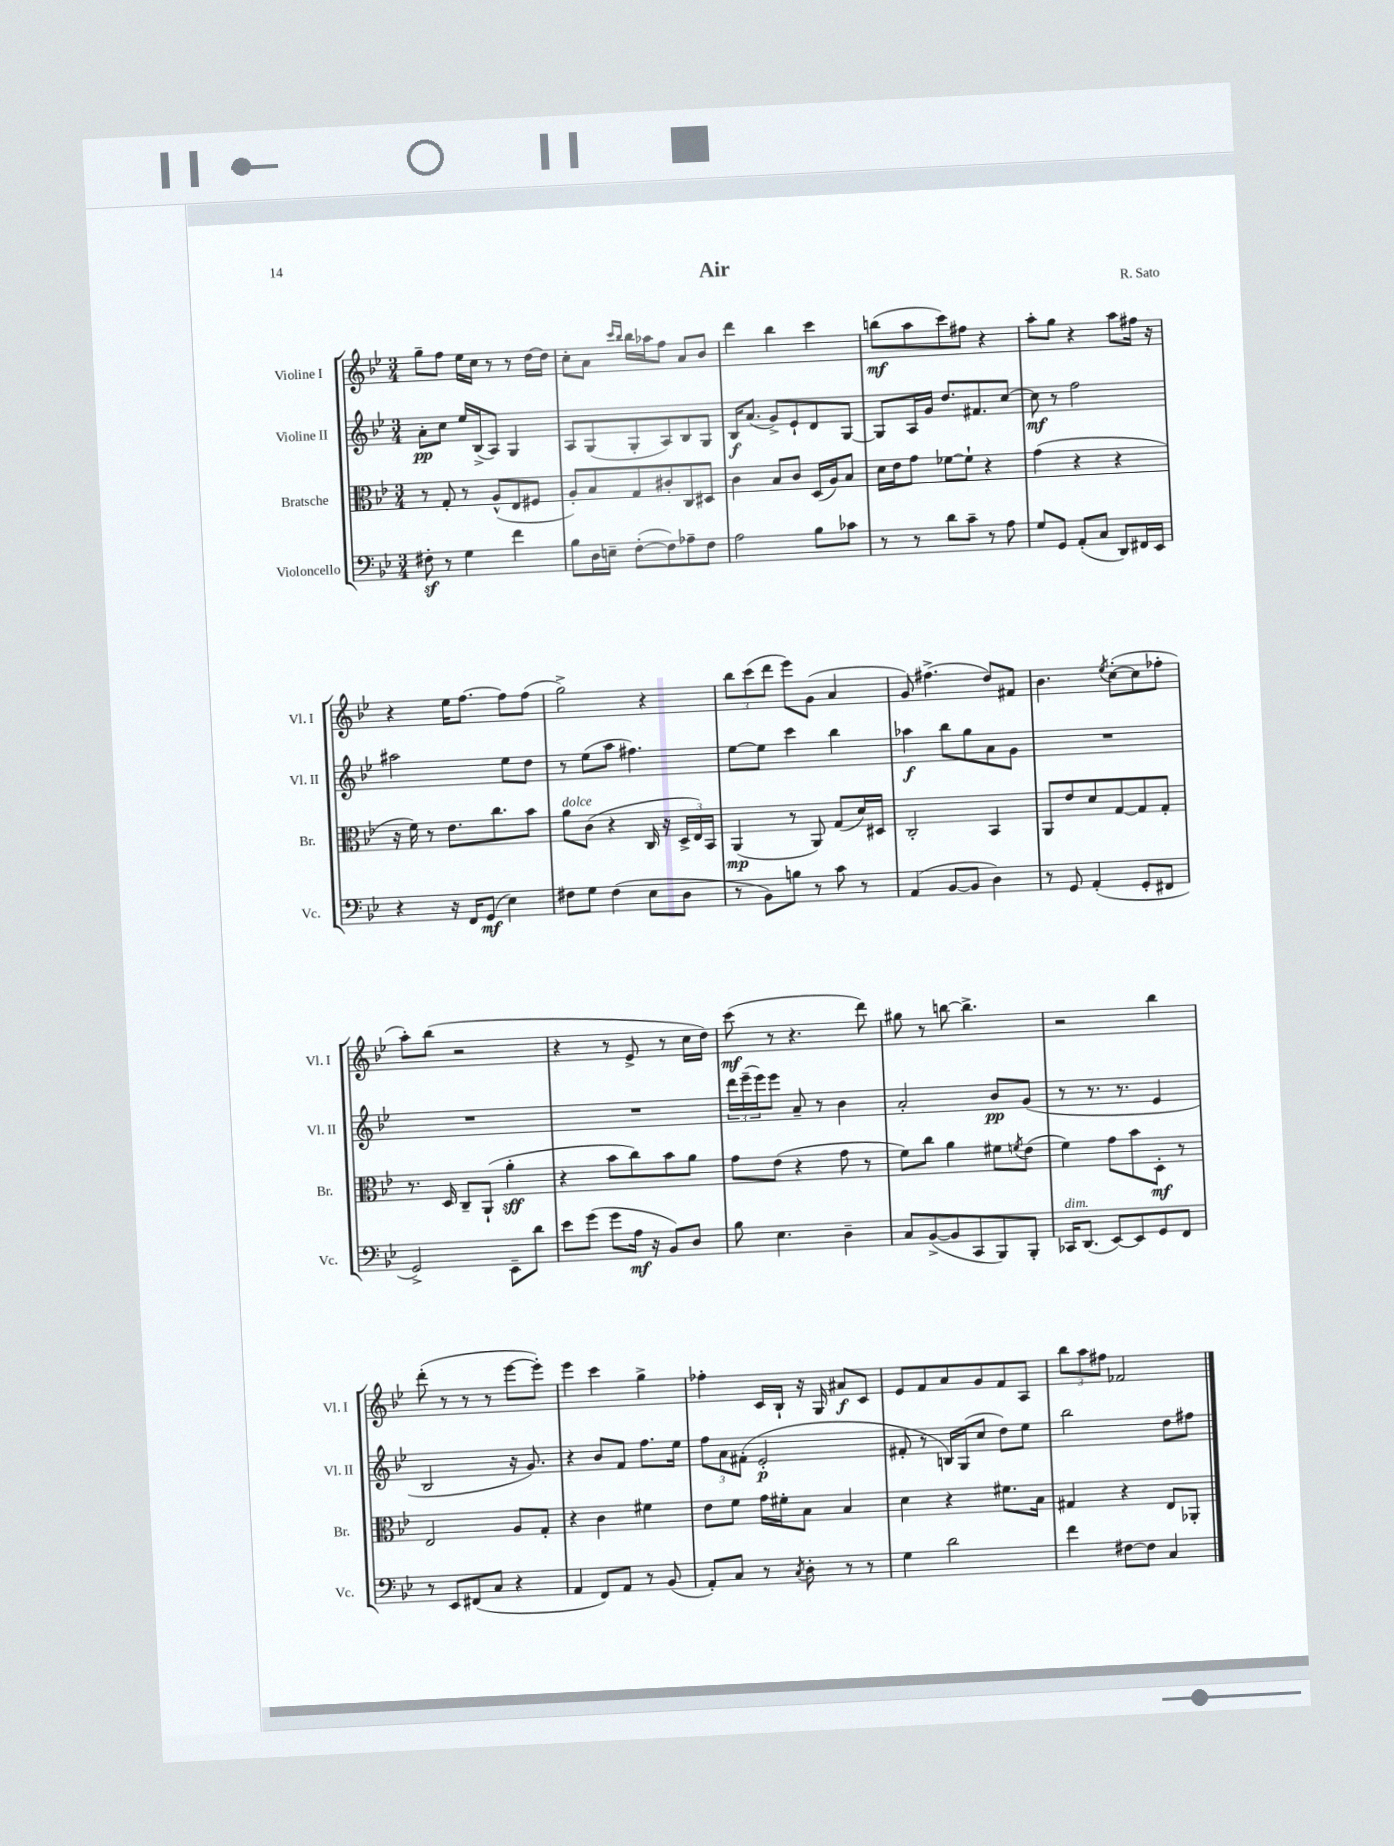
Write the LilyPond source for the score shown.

\header { title = "Air" composer = "R. Sato" }
<<
\new StaffGroup <<
\new Staff = "s0" \with { instrumentName = "Violine I" shortInstrumentName = "Vl. I" } {
    \clef treble \key bes \major \numericTimeSignature \time 3/4
    g''8-- f''8 ees''16 c''16 r8 r8 d''16~ d''16 |
    c''8-. a'8 \grace { c'''16 bes''16 } bes''16 aes''16 f''8 a'8 bes'8 |
    d'''4 bes''4 c'''4 |
    b''8\mf( a''8 c'''8) fis''8 r4 |
    a''8-. g''8 r4 a''8 fis''16 r16 |
    r4 ees''16 f''8.~ f''8 f''8( |
    g''2->) r4 |
    \tuplet 3/2 { bes''8 c'''8( d'''8 } ees'''8) g'8( a'4 |
    g'8) fis''4.->( d''8) fis'8 |
    bes'4. \acciaccatura { ees''8 } c''8~-.( c''8 fes''8-. |
    a''8-.) bes''8( r2 |
    r4 r8 ees'8-> r8 c''16 d''16) |
    c'''8\mf( r8 r4. d'''8) |
    gis''8 r8 b''8~ b''4.-> |
    r2 bes''4 |
    d'''8-.( r8 r8 r8 ees'''8~ ees'''8-.) |
    ees'''4 c'''4 g''4-> |
    fes''4-. c'16 bes16-! r16 g16 ais'8\f c'8 |
    ees'8 f'8 a'8 g'8 f'8 a8 |
    \tuplet 3/2 { bes''8 a''8 fis''8 } fes'2 \bar "|." |
}
\new Staff = "s1" \with { instrumentName = "Violine II" shortInstrumentName = "Vl. II" } {
    \clef treble \key bes \major \numericTimeSignature \time 3/4
    a'8-.\pp c''8 ees''16 bes16->( a8) g4 |
    a8 g8( g8-. a8) bes8 g8 |
    bes16\f a'8.( g'8->) ees'8-! d'8 g8~ |
    g8 a16 g'16 d''8. fis'8. c''8~ |
    c''8\mf r8 f''2 |
    ais''2 ees''8 d''8 |
    r8 ees''8( a''8 fis''4.) |
    ees''8~ ees''8 c'''4 bes''4 |
    aes''4\f bes''8 g''8 a'8 g'8 |
    R2. |
    R2. |
    R2. |
    \tuplet 3/2 { d'''16 ees'''16--( ees'''16) } ees'''8 a'8-- r8 bes'4 |
    a'2-. bes'8\pp g'8( |
    r8 r8. r8. ees'4 |
    bes2 r16 g'8.) |
    r4 bes'8 f'8 f''8. ees''16 |
    \tuplet 3/2 { f''8 a'8 fis'8-.( } ees'2-.\p |
    fis'8-. r8 b16) g16( c''8 d''8) ees''8 |
    bes''2 d''8 fis''8 \bar "|." |
}
\new Staff = "s2" \with { instrumentName = "Bratsche" shortInstrumentName = "Br." } {
    \clef alto \key bes \major \numericTimeSignature \time 3/4
    r8 g8-. r8 a8-^( ees8 fis8 |
    a8-.) bes8 g8 cis'8-. c8 dis8 |
    c'4 bes8 c'8 d16( a16) bes8 |
    d'16 ees'16 g'8 fes'8~ fes'8-! r4 |
    g'4( r4 r4 |
    r16 f'16) r8 ees'8. c''8. bes'8 |
    a'8^\markup { \italic "dolce" } c'8( r4 c16 r16 \tuplet 3/2 { d16-> ees16) bes,16 } |
    a,4\mp( r8 a,8) g8( d'16) dis16 |
    c2-. bes,4 |
    a,8 ees'8 d'8 g8~ g8 g8-. |
    r8. d16 c8-- a,8-!( a'4-.\sff |
    r4 bes'8 c''8) bes'8 a'8 |
    g'8 ees'8( r4 g'8 r8 |
    f'8) c''8 a'4 fis'8 \acciaccatura { f'8 } ees'8( |
    f'4) g'8 bes'8 d8-.\mf r8 |
    ees2 a8 g8-. |
    r4 c'4 fis'4 |
    ees'8 f'8 g'16 fis'16-. bes8 bes4 |
    d'4 r4 fis'8. bes16 |
    gis4 r4 ees8 aes,8-. \bar "|." |
}
\new Staff = "s3" \with { instrumentName = "Violoncello" shortInstrumentName = "Vc." } {
    \clef bass \key bes \major \numericTimeSignature \time 3/4
    fis8-.\sf r8 g4 f'4 |
    bes8 d16 e16-- f8~-.( f8) aes8-- f8 |
    a2 bes8 ces'8 |
    r8 r8 d'8 c'8-- r8 a8 |
    g8 g,8 a,8-.( c8 d,8) fis,16 ees,16 |
    r4 r16 f,16 g,8\mf( ees4) |
    fis8 g8 fis4( ees8 d8 |
    r8 bes,8) b8 r8 c'8 r8 |
    a,4( bes,8~ bes,8 d4) |
    r8 g,8 a,4-.( g,8-. fis,8 |
    g,2->) ees,8-- d'8 |
    ees'8 g'8( g'8 a16\mf r16 bes,8) d8 |
    bes8 ees4. d4-- |
    c8 bes,8~->( bes,8 c,8 bes,,8) bes,,8-. |
    ces,16^\markup { \italic "dim." } d,8.( ees,8~) ees,8 g,8 f,8 |
    r8 ees,8 fis,8( c8 r4 |
    a,4 f,8) a,8 r8 bes,8( |
    a,8-.) c8 r8 \acciaccatura { c8 } d8-. r8 r8 |
    g4 d'2 |
    f'4 fis8~ fis8 c4 \bar "|." |
}
>>
>>
\layout { \context { \Score \remove "Bar_number_engraver" } }
